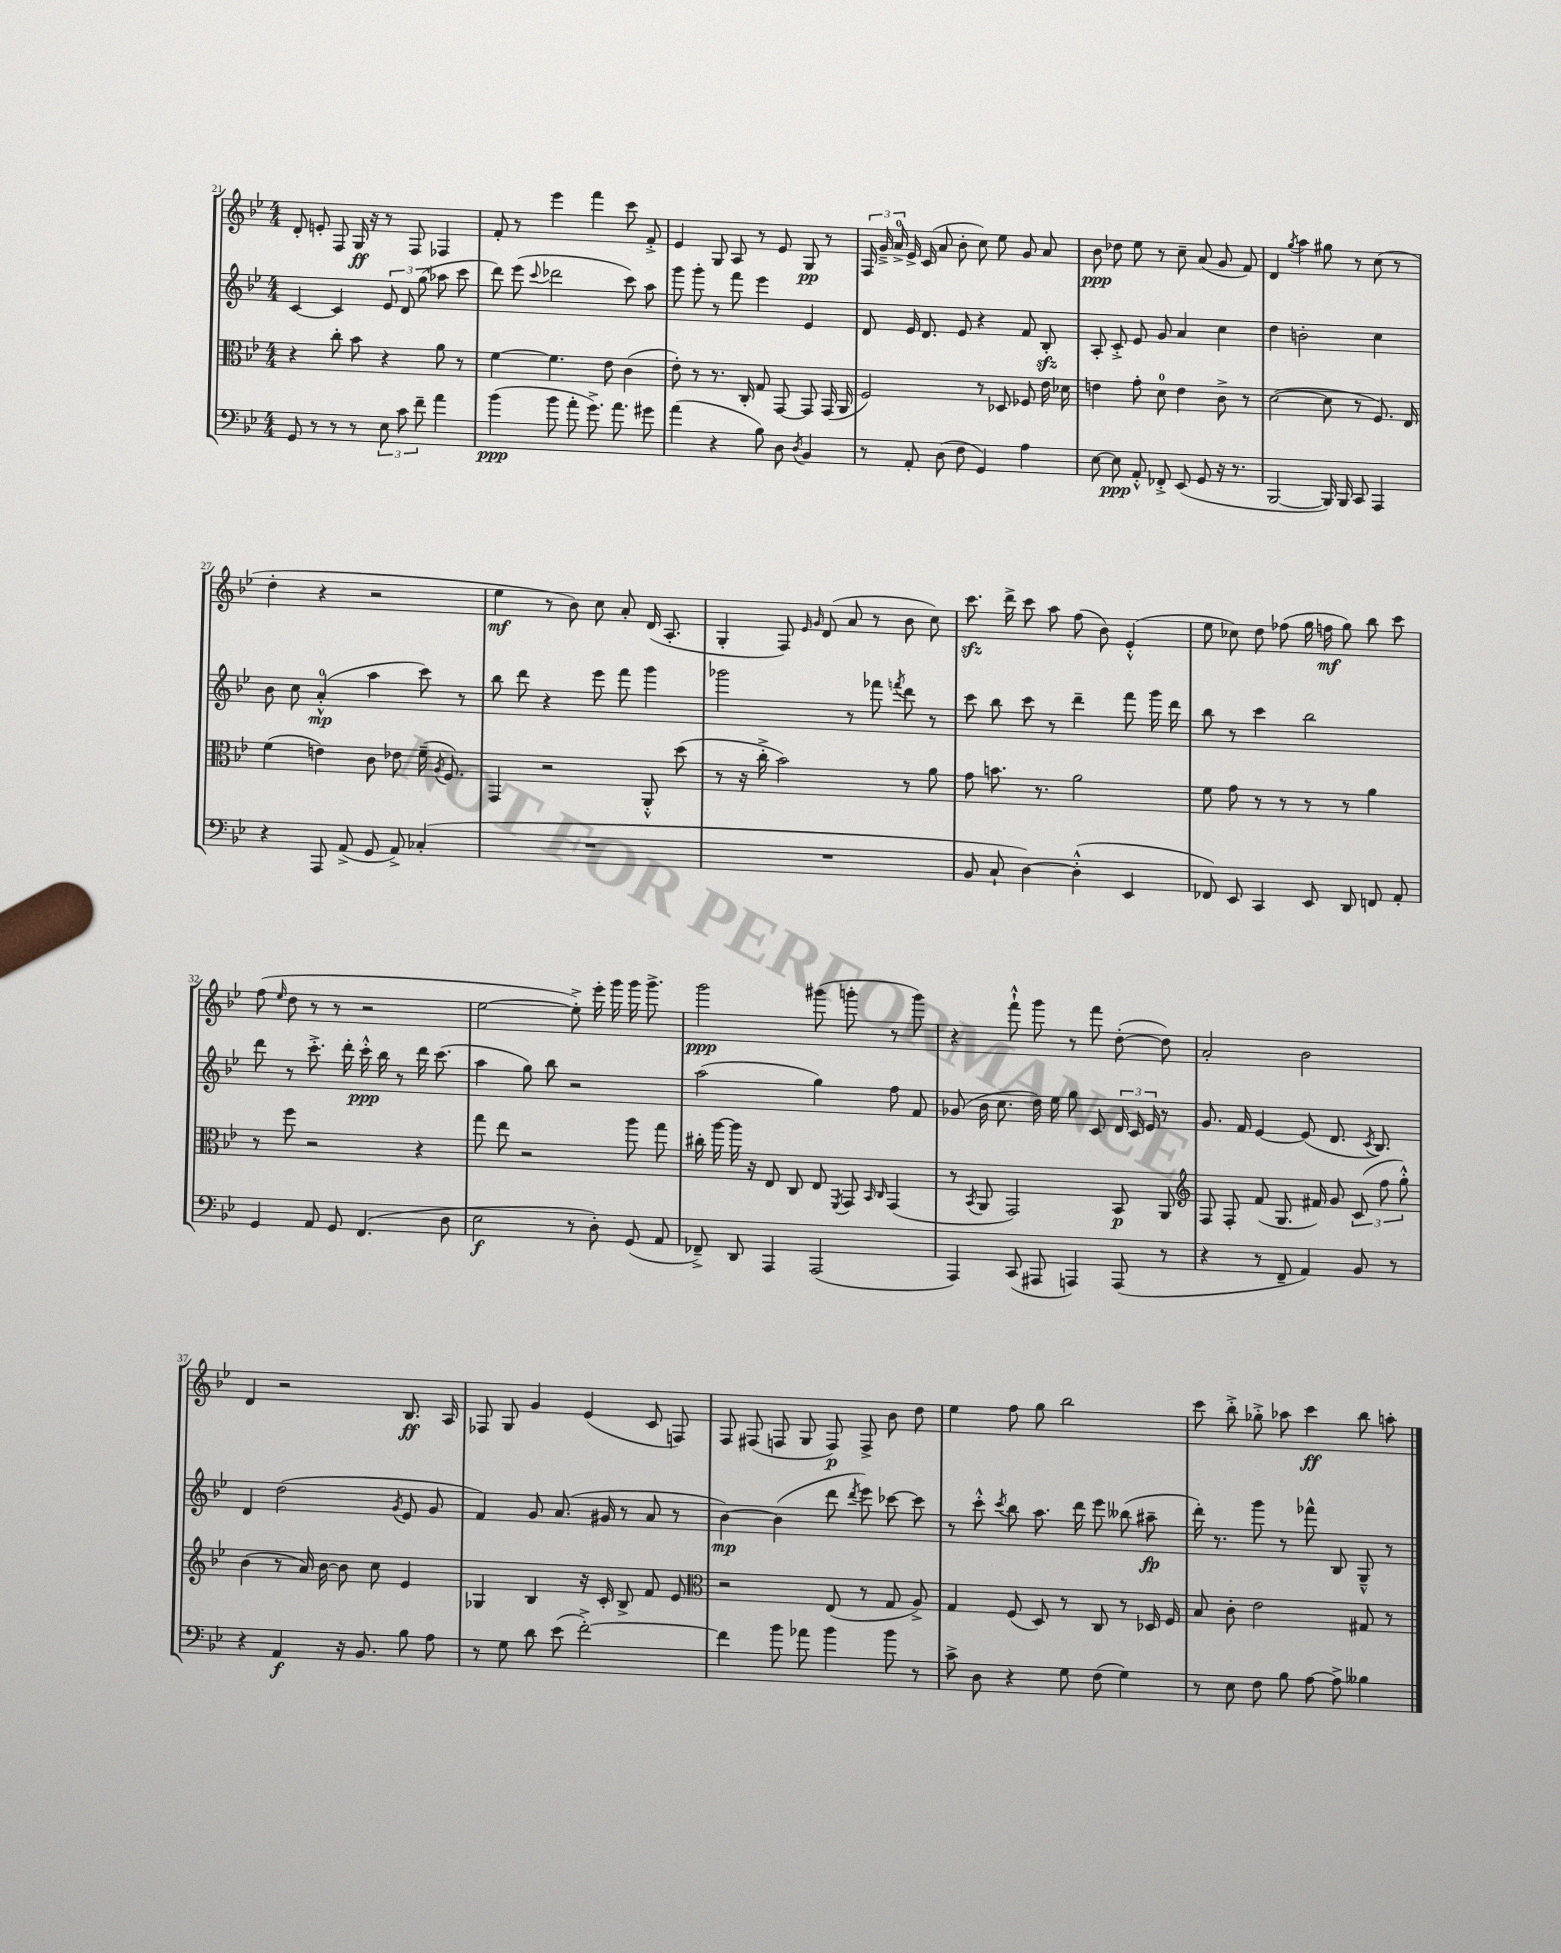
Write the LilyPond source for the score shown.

<<
\new StaffGroup <<
\new Staff = "s0" {
    \clef treble \key bes \major \numericTimeSignature \time 4/4
    \autoBeamOff d'8-. e'8-. f8 g16\ff r16 r8 f8 fes4 |
    f'8-. r8 ees'''4 f'''4 c'''8 f'8-.-> |
    ees'4 g8 a8 r8 ees'8 g8\pp r8 |
    \tuplet 3/2 { f16 g'16---> a'16-0-> } ees'16-> c'16( a'8 bes'8-. c''8) ees''8 g'8 a'8 |
    bes'8\ppp des''8 ees''8 r8 c''8-- a'8( g'8 f'8) |
    d'4 \acciaccatura { g''8 } a''4 gis''8 r8 c''8( r8 |
    d''4-. r4 r2 |
    ees''4\mf r8 bes'8) c''8 a'8-. d'16( a8.-. |
    g4-. f8) \grace { ees'16 g'16 } d'8( a'8 r8 bes'8 c''8) |
    c'''8.\sfz d'''16-> c'''8 a''8 f''8( bes'8) ees'4-.-^( |
    ees''8 ces''8) d''8 fes''8( g''16 f''16\mf g''8) bes''8 c'''8 |
    f''8( \grace { ees''16 } d''8 r8 r8 r2 |
    ees''2~ ees''8-.->) ees'''16-. g'''16 g'''16 g'''8.-> |
    g'''2\ppp gis'''8( g'''8-. r8 g'''8) |
    r4 f'''8-!-^ g'''8 r8 f'''8 d''8~-.( d''8) |
    a'2-. bes'2 |
    d'4 r2 bes8.\ff a16 |
    fes8 g8 g'4 ees'4( c'8 f8) |
    f8 fis8( f8 g8 f8\p) f8-> bes'8 d''8 |
    ees''4 f''8 g''8 bes''2 |
    c'''8 bes''8-.-> ges''8-.-> aes''8 c'''4\ff bes''8 a''8-. \bar "|." |
}
\new Staff = "s1" {
    \clef treble \key bes \major \numericTimeSignature \time 4/4
    \autoBeamOff c'4~ c'4 \tuplet 3/2 { ees'8 d'8 g''8( } aes''8 c'''8 |
    d'''8) ees'''8( \appoggiatura { c'''8 } des'''2 c'''8) a''8 |
    g'''8 g'''8-. r8 f'''8 ees'''4 ees'4 |
    d'8 ees'16 d'8. ees'8 r4 f'8 bes8-.\sfz |
    a8-. c'8-.-> ees'8 g'8 a'4 c''4 |
    d''4 b'2-. c''4 |
    bes'8 c''8 a'4-0-.-^\mp( a''4 c'''8) r8 |
    bes''8 d'''8 r4 ees'''8 f'''8 g'''4 |
    ges'''2 r8 fes'''8 \acciaccatura { f'''8 } d'''8 r8 |
    c'''8 bes''8 c'''8 r8 d'''4-- f'''8 g'''16 d'''16 |
    bes''8 r8 c'''4 bes''2 |
    d'''8 r8 c'''8.-.-> d'''16-. c'''16-.-^\ppp bes''16 r8 d'''16 c'''8.( |
    a''4 g''8) bes''8 r2 |
    a''2( g''4) f''8 f'8 |
    ges'8( bes'16 c''8. d''16) ees''16 g''8 c'8 \tuplet 3/2 { d'16 c'16 ees'16 } r8 |
    g'8. f'16 ees'4~ ees'8( d'8. \acciaccatura { c'8 } bes8.) |
    d'4 d''2( \acciaccatura { g'8 } ees'8 g'8 |
    f'4) g'8 a'8.( gis'16 r8 a'8 r8 |
    bes'4~\mp) bes'4( d'''8 \acciaccatura { d'''8 } ees'''8) ces'''8~ ces'''8 |
    r8 c'''8-.-^ \acciaccatura { c'''8 } bes''8 a''8. d'''16 ees'''8 beses''8( ais''8--\fp |
    d'''16-.) r8. g'''8 r8 fes'''8-^ bes8 g8---^ r8 \bar "|." |
}
\new Staff = "s2" {
    \clef alto \key bes \major \numericTimeSignature \time 4/4
    \autoBeamOff r4 c''8-. bes'8 r4 a'8 r8 |
    f'4~ f'4. ees'8 c'4( |
    ees'8-.) r8 r8. c16-. g8 g,8~ g,8 g,16( a,16 |
    f2) r8 des8 fes8 ees'16 des'16 |
    e'4 g'8-. d'8-0 e'4 c'8-> r8 |
    d'2~( d'8 r8 f8.) ees16 |
    f'4( e'4) c'8 ees'8 f'16--( \acciaccatura { a8 } f8.) |
    g,4 r2 a,8-.-^ d''8( |
    r8 r16 c''16-.-> bes'2) r8 a'8 |
    g'8 b'8. r8. a'2 |
    f'8 g'8 r8 r8 r8 r8 a'4 |
    r8 f''8 r2 r4 |
    g''8 ees''8 r2 a''8 g''8 |
    cis''16-. a''16~ a''16 r16 ees8 c8 ees8 \acciaccatura { f,8 } g,8 \grace { bes,16 c16 } g,4( |
    r8 \acciaccatura { bes,8 } a,8 g,2) bes,8\p a,8 |
    \clef treble f8 f8-. f'8( g8. fis'16) g'8 \tuplet 3/2 { c'8( f''8 g''8-.-^) } |
    bes'4( r8 a'16) bes'16~ bes'8 c''8 ees'4 |
    ges4 bes4 r16 c'16-. bes8-> f'8 ees'8 |
    \clef alto r2 ees8( r8 g8 a8->) |
    g4 f8( d8) r8 c8 r8 des16 f16 |
    bes8 c'8-. ees'2 gis8 r8 \bar "|." |
}
\new Staff = "s3" {
    \clef bass \key bes \major \numericTimeSignature \time 4/4
    \autoBeamOff g,8 r8 r8 r8 \tuplet 3/2 { ees8 c'8 f'8-- } a'4 |
    bes'4\ppp( bes'8 a'8-. g'8.->) a'8. gis'8 |
    a'4( r4 bes8) d8 \acciaccatura { d8 } bes,4 |
    r8 a,8-. d8( f8 g,4) a4 |
    ees8~ ees8\ppp a,8-.-^ fes,8-.-> ees,8( g,8 r16 r8. |
    bes,,2~ bes,,16) bes,,16 c,8 a,,4 |
    r4 a,,8 a,8->( g,8 a,8->) ces4-.( |
    R1 |
    R1 |
    bes,8 c8-! d4~) d4-.-^( ees,4 |
    fes,8) ees,8 c,4 ees,8 d,8 f,8 a,8-. |
    g,4 a,8 g,8 f,4.( d8 |
    ees2\f r8 d8-.) g,8( a,8 |
    fes,8--->) d,8 a,,4 a,,2( |
    a,,4) c,8( ais,,8 a,,4) a,,8( r8 |
    r4 r8 f,8-- a,4) bes,8 r8 |
    r4 a,4\f r16 bes,8. bes8 a8 |
    r8 g8 d'8 ees'8( f'2~-.->) |
    f'4 bes'8 aes'8 bes'4 bes'8 r8 |
    c'8-> d8 r4 g8 f8( g4) |
    r8 ees8 f8 bes8 a8~ a8-> beses4 \bar "|." |
}
>>
>>
\layout { \context { \Score currentBarNumber = #21 } }
